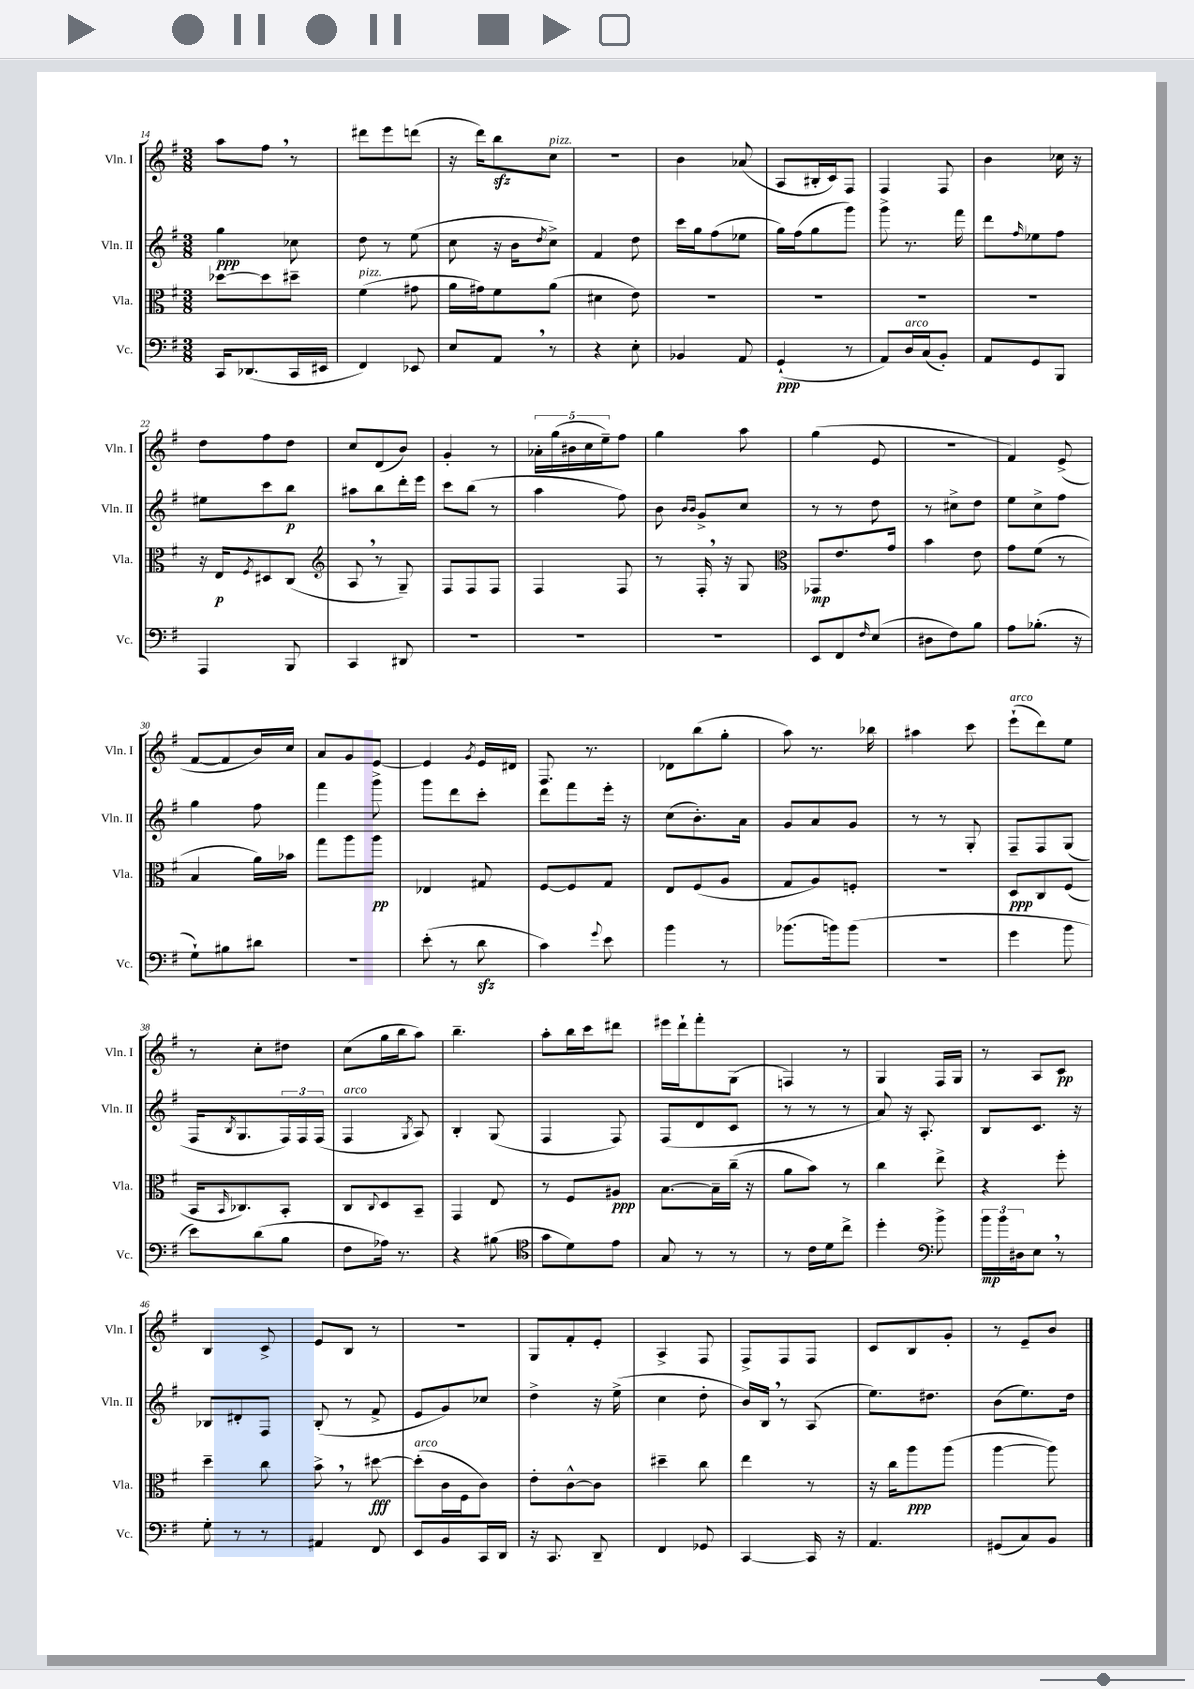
<<
\new StaffGroup <<
\new Staff = "s0" \with { instrumentName = "Vln. I" shortInstrumentName = "Vln. I" } {
    \clef treble \key g \major \numericTimeSignature \time 3/8
    a''8 fis''8 \breathe r8 |
    dis'''8 e'''8 d'''8( |
    r16 d'''16) b''8\sfz c''8^\markup { \italic "pizz." } |
    R4. |
    b'4 aes'8( |
    a8 bis16-. c'16) fis8 |
    fis4 fis8 |
    b'4 ces''16 r16 |
    d''8 fis''8 d''8 |
    c''8 d'8( b'8) |
    g'4-. r8 |
    \tuplet 5/4 { aes'16-. g''16( bis'16 c''16 e''16--) } fis''8 |
    g''4 a''8 |
    g''4( e'8 |
    R4. |
    fis'4) e'8->( |
    fis'8~ fis'8 b'16) c''16 |
    a'8 g'8 e'8~ |
    e'4 \acciaccatura { g'8 } e'16 dis'16 |
    fis8. r8. |
    des'8 b''8( g''8-. |
    a''8) r8. bes''16 |
    ais''4 c'''8 |
    e'''8-!^\markup { \italic "arco" }( d'''8) e''8 |
    r8 c''8-. dis''8 |
    c''8( g''16 b''16 a''8) |
    b''4.-- |
    a''8-. b''16 c'''16 dis'''8 |
    eis'''16 d'''16-! fis'''8-. g8( |
    f4) r8 |
    g4 fis16 g16 |
    r8 a8 c'8\pp |
    b4 c'8-> |
    e'8 b8 r8 |
    R4. |
    g8 fis'8-. e'8-. |
    a4-> fis8 |
    fis8-> fis8 fis8 |
    c'8 b8 g'8-. |
    r8 e'8-- b'8 \bar "|." |
}
\new Staff = "s1" \with { instrumentName = "Vln. II" shortInstrumentName = "Vln. II" } {
    \clef treble \key g \major \numericTimeSignature \time 3/8
    g''4\ppp ces''8 |
    d''8 r8 e''8( |
    c''8 r16 b'16 \acciaccatura { d''8 } c''8->) |
    fis'4 d''8 |
    c'''16 g''16 fis''8( ees''8 |
    g''16) fis''16( g''8 g'''8) |
    g'''8-> r8. fis'''16 |
    d'''8 \grace { fis''16 } ees''8 fis''8 |
    eis''8 c'''8 b''8\p |
    ais''8 b''8 d'''16-. e'''16 |
    c'''8 b''8( r8 |
    a''4 fis''8) |
    b'8 \grace { b'16 b'16 } g'8-> c''8 |
    r8 r8 d''8 |
    r8 cis''8-> d''8 |
    e''8 c''8-> fis''8 |
    g''4 fis''8 |
    fis'''4 g'''8-> |
    g'''8 d'''8 c'''8-. |
    d'''8 fis'''8 e'''16-. r16 |
    c''8( b'8.-.) a'16 |
    g'8 a'8 g'8 |
    r8 r8 g8-. |
    fis8-- fis8 g8( |
    fis16 \acciaccatura { b8 } g8. \tuplet 3/2 { fis16) fis16 fis16( } |
    fis4^\markup { \italic "arco" } \acciaccatura { g8 } a8) |
    b4-. g8( |
    fis4 fis8) |
    fis8( d'8 c'8 |
    r8 r8 r8 |
    a'8) r16 a8.-. |
    b8 c'8. r16 |
    bes8 dis'8-. fis8 |
    b8-.( r8 fis'8-> |
    e'8 g'8) ces''8 |
    d''4-> r16 e''16->( |
    c''4 d''8-. |
    b'16) b16 \breathe r8 a8( |
    e''8.) dis''8. |
    b'8( e''8.) d''16 \bar "|." |
}
\new Staff = "s2" \with { instrumentName = "Vla." shortInstrumentName = "Vla." } {
    \clef alto \key g \major \numericTimeSignature \time 3/8
    des''8~ des''8 dis''8-- |
    fis'4^\markup { \italic "pizz." }( gis'8 |
    a'16 gis'16) fis'8 a'8( |
    dis'4 e'8) |
    R4. |
    R4. |
    R4. |
    R4. |
    r16 e16\p \acciaccatura { fis8 } dis8 c8( |
    \clef treble a8 \breathe r8 g8--) |
    fis8 fis8 fis8 |
    fis4 fis8 |
    r8 fis16-. \breathe r16 g8 |
    \clef alto ges,8\mp e'8. g'16 |
    b'4 e'8 |
    g'8 fis'8( r8 |
    b4 a'16) bes'16 |
    g''8 a''8 a''8\pp |
    ees4 gis8 |
    fis8~ fis8 g8 |
    e8 fis8( a8 |
    g8 a8) f8-. |
    R4. |
    d8\ppp c8 fis8( |
    b,16 \grace { b,16 } ces8.) b,8-. |
    c8 \appoggiatura { c8 } d8 b,8-- |
    g,4 e8 |
    r8 fis8 ais8\ppp |
    b8.~ b16-- c''16--( r16 |
    a'8 b'8) r8 |
    c''4 e''8-> |
    r4 fis''8-. |
    d''4-- c''8 |
    b'8-> \breathe r8 dis''8~\fff |
    dis''8-.^\markup { \italic "arco" }( c'16 fis16 c'8) |
    e'8-. c'8~-^ c'8 |
    dis''4-- c''8 |
    e''4 r8 |
    r16 c''16 a''8\ppp a''8( |
    a''4~ a''8) \bar "|." |
}
\new Staff = "s3" \with { instrumentName = "Vc." shortInstrumentName = "Vc." } {
    \clef bass \key g \major \numericTimeSignature \time 3/8
    c,16 des,8.( c,16 eis,16 |
    fis,4) ees,8 |
    e8 a,8 \breathe r8 |
    r4 e8-. |
    bes,4 a,8 |
    g,4-!\ppp( r8 |
    a,8) d16^\markup { \italic "arco" } c16( b,8-.) |
    a,8 g,8 b,,8 |
    a,,4 b,,8 |
    c,4 dis,8 |
    R4. |
    R4. |
    R4. |
    e,8 fis,8 \grace { fis16 } e8( |
    dis8 fis8) b8 |
    a8 bes8.-.( r16 |
    g8-!) bis8 dis'8 |
    R4. |
    e'8-.( r8 d'8\sfz |
    c'4) \appoggiatura { g'8 } e'8 |
    b'4 r8 |
    bes'8.( b'16) b'8( |
    R4. |
    g'4 b'8 |
    e'8) d'8( b8 |
    fis8 aes16) r8. |
    r4 bis8( |
    \clef tenor g'8 d'8) e'8 |
    g8 r8 r8 |
    r8 c'16 d'16 c''8-> |
    d''4-. \clef bass b'8-> |
    \tuplet 3/2 { b'16\mp b'16 dis16 } e8 \breathe r8 |
    g8-. r8 r8 |
    ais,4 fis,8 |
    e,8 b,8 c,16 d,16 |
    r16 c,8. d,8-- |
    fis,4 ges,8 |
    c,4~ c,16 r16 |
    a,4. |
    gis,8( c8) b,8 \bar "|." |
}
>>
>>
\layout { \context { \Score currentBarNumber = #14 } }
